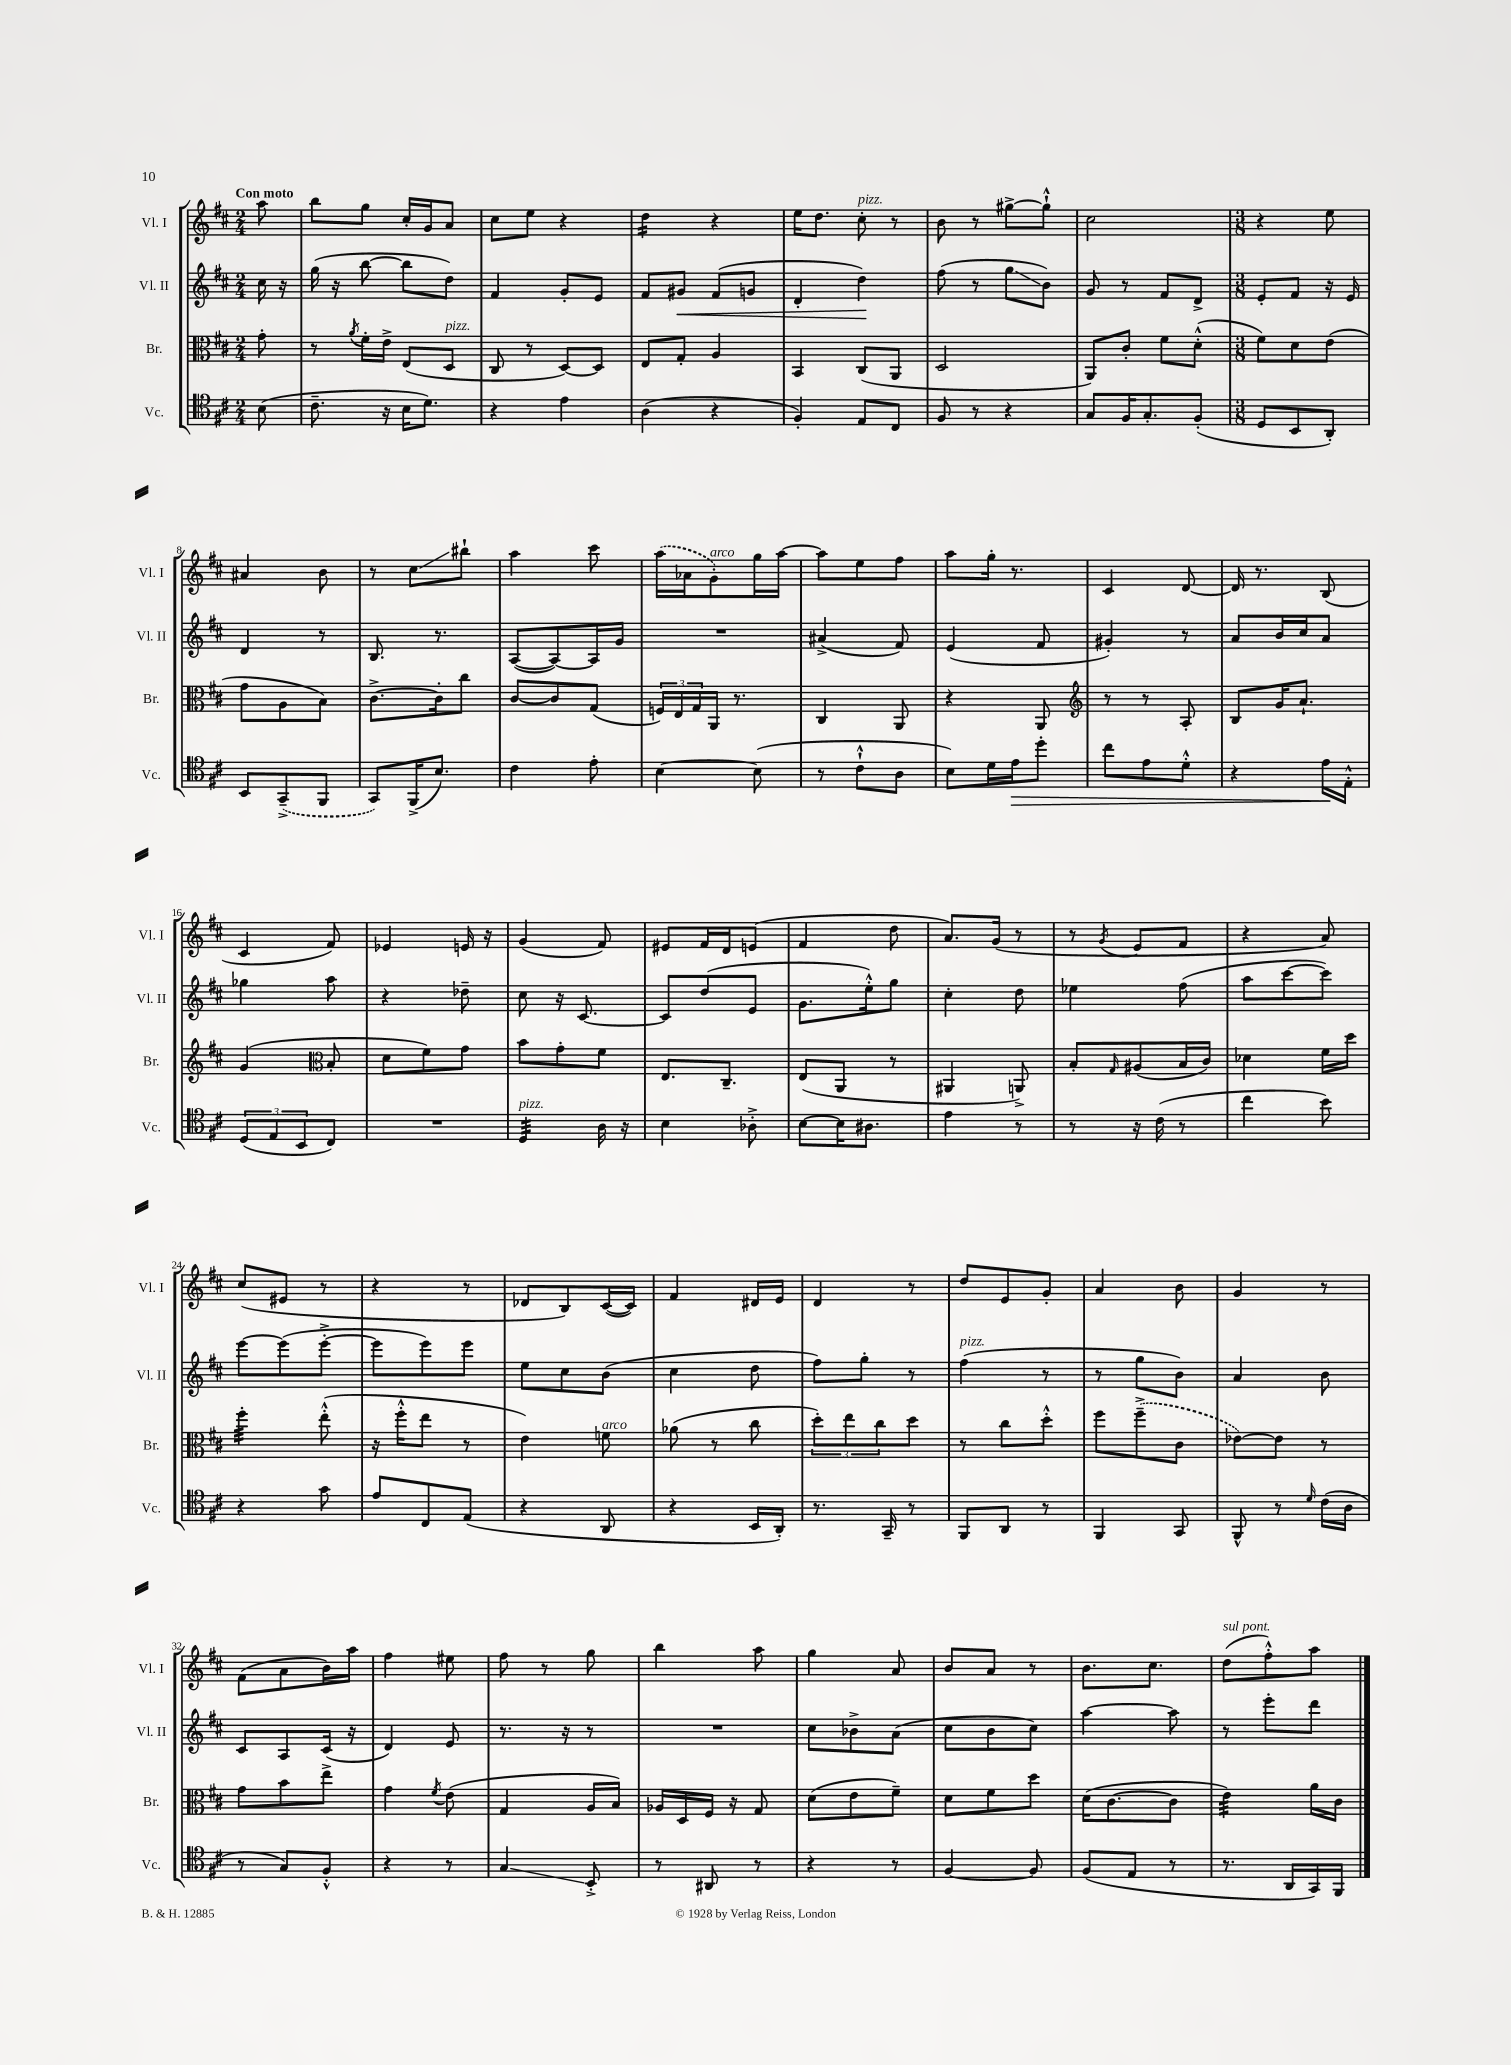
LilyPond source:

<<
\new StaffGroup <<
\new Staff = "s0" \with { instrumentName = "Vl. I" shortInstrumentName = "Vl. I" } {
    \clef treble \key d \major \numericTimeSignature \time 2/4 \partial 8 \tempo "Con moto"
    a''8 |
    b''8 g''8 cis''16-. g'16 a'8 |
    cis''8 e''8 r4 |
    d''4:16 r4 |
    e''16 d''8. cis''8-.^\markup { \italic "pizz." } r8 |
    b'8 r8 gis''8~-> gis''8-!-^ |
    cis''2 |
    \numericTimeSignature \time 3/8 r4 e''8 |
    ais'4 b'8 |
    r8 cis''8\glissando bis''8-! |
    a''4 cis'''8 |
    \once \slurDashed a''16( aes'16 g'8-.^\markup { \italic "arco" }) g''16 a''16~ |
    a''8 e''8 fis''8 |
    a''8 g''16-. r8. |
    cis'4 d'8~ |
    d'16 r8. b8( |
    cis'4 fis'8) |
    ees'4 e'16 r16 |
    g'4( fis'8) |
    eis'8 fis'16 d'16 e'8( |
    fis'4 d''8 |
    a'8.) g'16( r8 |
    r8 \acciaccatura { g'8 } e'8 fis'8 |
    r4 a'8) |
    cis''8( eis'8 r8 |
    r4 r8 |
    des'8 b8) cis'16~( cis'16) |
    fis'4 dis'16 e'16 |
    d'4 r8 |
    d''8 e'8 g'8-. |
    a'4 b'8 |
    g'4 r8 |
    fis'8( a'8 b'16) a''16 |
    fis''4 eis''8 |
    fis''8 r8 g''8 |
    b''4 a''8 |
    g''4 a'8 |
    b'8 a'8 r8 |
    b'8. cis''8. |
    d''8^\markup { \italic "sul pont." }( fis''8-.-^) a''8 \bar "|." |
}
\new Staff = "s1" \with { instrumentName = "Vl. II" shortInstrumentName = "Vl. II" } {
    \clef treble \key d \major \numericTimeSignature \time 2/4 \partial 8
    cis''16 r16 |
    g''16( r16 b''8~ b''8 d''8) |
    fis'4 g'8-. e'8 |
    fis'8 gis'8\< fis'8( g'8 |
    d'4-. d''4\!) |
    fis''8( r8 g''8\glissando b'8) |
    g'8 r8 fis'8 d'8-> |
    \numericTimeSignature \time 3/8 e'8-. fis'8 r16 e'16 |
    d'4 r8 |
    b8. r8. |
    a8~( a8~) a16 g'16 |
    R4. |
    ais'4->( fis'8) |
    e'4( fis'8 |
    gis'4-.) r8 |
    a'8 b'16 cis''16 a'8 |
    ges''4 a''8 |
    r4 des''8-- |
    cis''8 r16 cis'8.~ |
    cis'8 d''8( e'8 |
    g'8. e''16-.-^) g''8 |
    cis''4-. d''8 |
    ees''4 fis''8( |
    a''8 cis'''8~ cis'''8) |
    e'''8~ e'''8( e'''8~-.-> |
    e'''8 e'''8) e'''8 |
    e''8 cis''8 b'8( |
    cis''4 d''8 |
    fis''8) g''8-. r8 |
    fis''4^\markup { \italic "pizz." }( r8 |
    r8 g''8 b'8) |
    a'4 b'8 |
    cis'8 a8 cis'16( r16 |
    d'4) e'8 |
    r8. r16 r8 |
    R4. |
    cis''8 bes'8-> a'8( |
    cis''8 b'8 cis''8) |
    a''4~ a''8 |
    r8 e'''8-. d'''8 \bar "|." |
}
\new Staff = "s2" \with { instrumentName = "Br." shortInstrumentName = "Br." } {
    \clef alto \key d \major \numericTimeSignature \time 2/4 \partial 8
    g'8-. |
    r8 \acciaccatura { a'8 } fis'16-. e'16-> e8( d8^\markup { \italic "pizz." } |
    cis8 r8 d8~) d8 |
    e8 g8-. a4 |
    b,4 cis8( a,8 |
    d2 |
    a,8) cis'8-. fis'8 d'8-.-^( |
    \numericTimeSignature \time 3/8 fis'8) d'8 e'8( |
    g'8 a8 b8) |
    cis'8.~-> cis'16-. cis''8 |
    cis'8~ cis'8 g8( |
    \tuplet 3/2 { f16) e16 g16 } a,16 r8. |
    cis4 a,8 |
    r4 a,8 |
    \clef treble r8 r8 a8-. |
    b8 g'16 a'8.-! |
    g'4( \clef alto b8-. |
    d'8 fis'8) g'8 |
    b'8 g'8-. fis'8 |
    e8. cis8.-- |
    e8( a,8 r8 |
    ais,4 a,8->) |
    b8-. \grace { g16 } ais8( b16 cis'16) |
    des'4 fis'16 d''16 |
    fis''4:32-. e''8-.-^( |
    r16 fis''16-.-^ e''8 r8 |
    e'4) f'8^\markup { \italic "arco" } |
    aes'8( r8 cis''8 |
    \tuplet 3/2 { d''8-.) e''8 cis''8 } d''8 |
    r8 cis''8 d''8-.-^ |
    fis''8 \once \slurDashed fis''8--->( cis'8 |
    ees'8~) ees'8 r8 |
    g'8 b'8 e''8-> |
    g'4 \acciaccatura { fis'8 } e'8( |
    g4 a16 b16) |
    aes16 d16 fis16 r16 g8 |
    d'8( e'8 fis'8--) |
    d'8 fis'8 d''8 |
    d'16( cis'8.~ cis'8 |
    e'4:32) a'16 cis'16 \bar "|." |
}
\new Staff = "s3" \with { instrumentName = "Vc." shortInstrumentName = "Vc." } {
    \clef tenor \key d \major \numericTimeSignature \time 2/4 \partial 8
    b8( |
    cis'8.-- r16 b16 d'8.) |
    r4 e'4 |
    a4( r4 |
    fis4-.) e8 cis8 |
    fis8 r8 r4 |
    g8 fis16 g8.-. fis8-.( |
    \numericTimeSignature \time 3/8 d8 b,8 a,8-.) |
    b,8 \once \slurDashed g,8--->( fis,8 |
    g,8) fis,16->( b8.) |
    cis'4 e'8-. |
    b4~ b8( |
    r8 cis'8-!-^ a8 |
    b8) d'16 e'16\> d''8-. |
    cis''8 e'8 d'8-.-^ |
    r4 e'16\! e16-.-^ |
    \tuplet 3/2 { d8( e8 b,8 } cis8) |
    R4. |
    d4:32^\markup { \italic "pizz." } a16 r16 |
    b4 aes8-.-> |
    b8~ b16 ais8. |
    e'4 r8 |
    r8 r16 cis'16( r8 |
    cis''4 b'8) |
    r4 g'8 |
    e'8 cis8 e8( |
    r4 a,8 |
    r4 b,16 a,16-.) |
    r8. g,16-- r8 |
    fis,8 a,8 r8 |
    fis,4 g,8 |
    fis,8-^ r8 \grace { d'16 } cis'16( a16 |
    r8 g8) fis8-.-^ |
    r4 r8 |
    g4\glissando b,8-.-> |
    r8 ais,8 r8 |
    r4 r8 |
    fis4~ fis8 |
    fis8( e8 r8 |
    r8. a,16 g,16) fis,16 \bar "|." |
}
>>
>>
